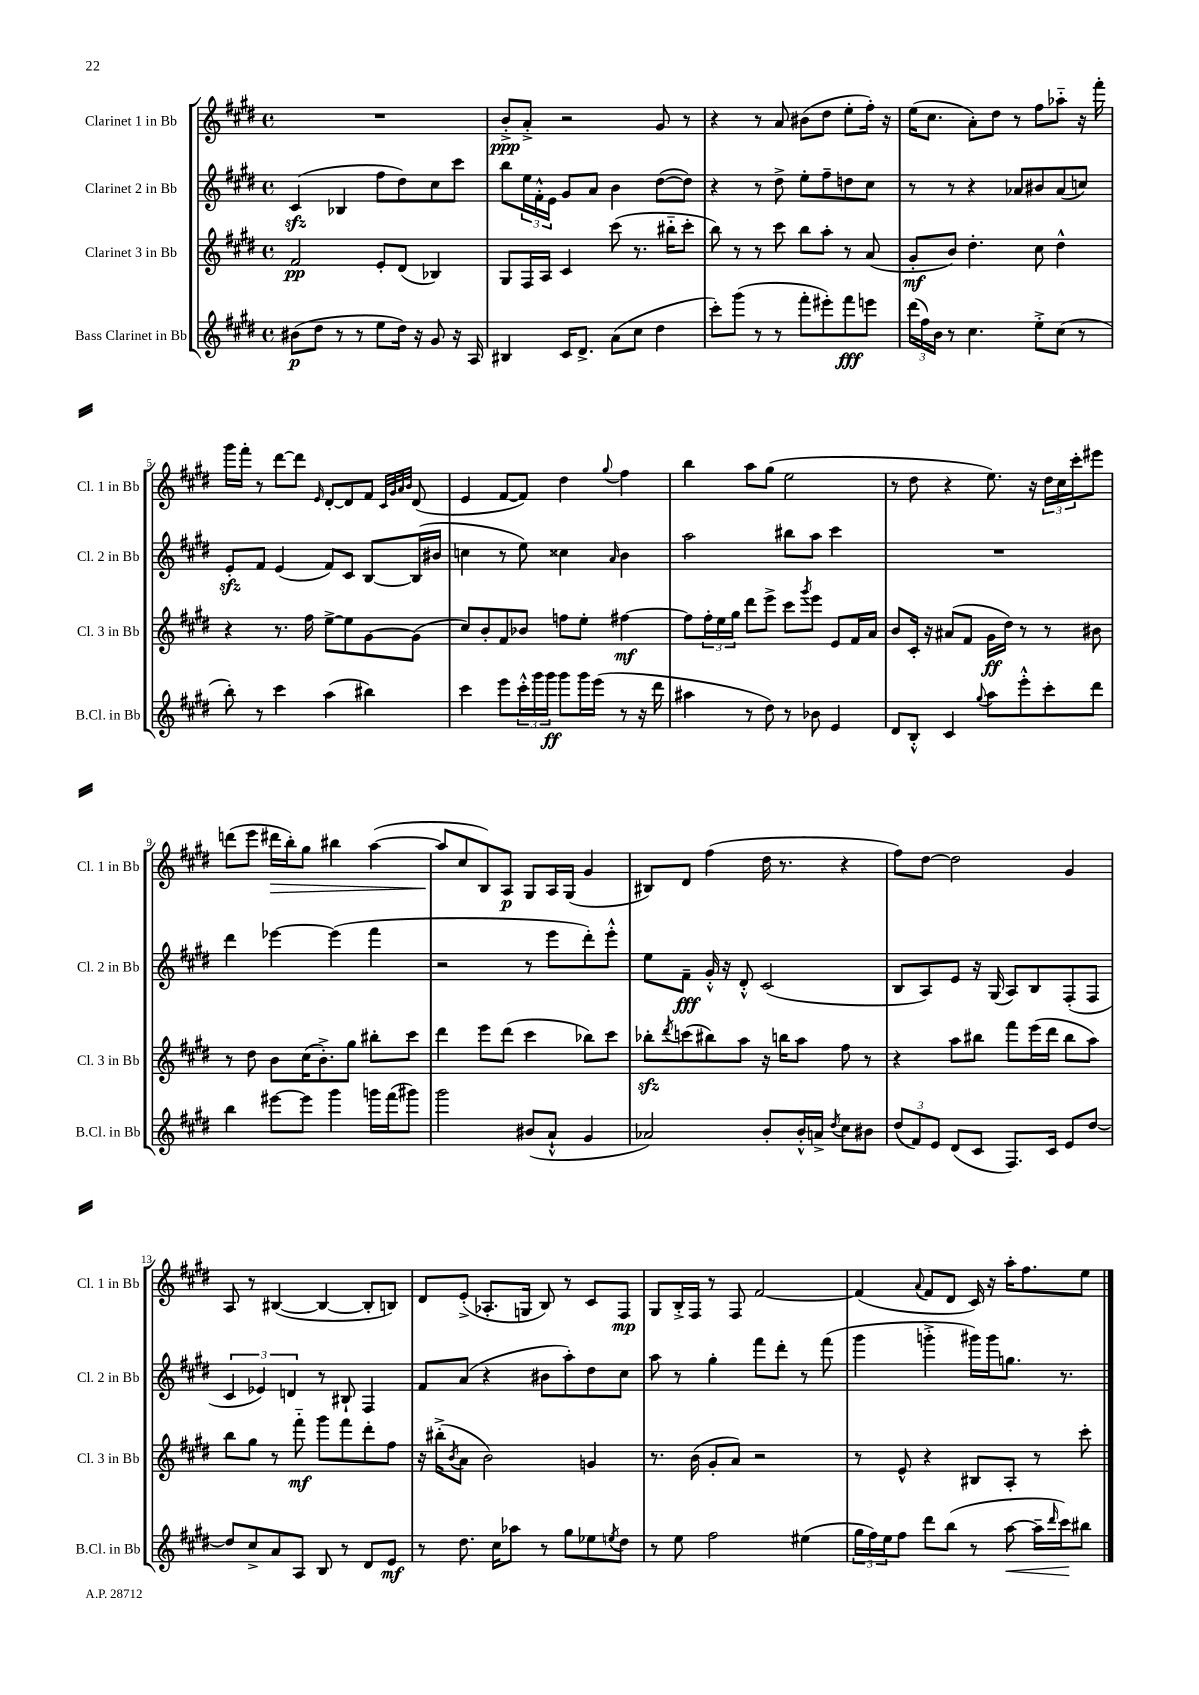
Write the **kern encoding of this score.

**kern	**kern	**kern	**kern
*staff4	*staff3	*staff2	*staff1
*clefG2	*clefG2	*clefG2	*clefG2
*k[f#c#g#d#]	*k[f#c#g#d#]	*k[f#c#g#d#]	*k[f#c#g#d#]
*M4/4	*M4/4	*M4/4	*M4/4
*met(c)	*met(c)	*met(c)	*met(c)
(8b#\L	2f#/	(4c#/	1r
8dd#\J	.	.	.
8r	.	4B-/	.
8r	.	.	.
8ee\L	8e'/L	8ff#\L	.
16dd#\Jk)	(8d#/J	8dd#\)	.
16r	.	.	.
8g#/	4B-/)	8cc#\	.
16r	.	8ccc#\J	.
16A/	.	.	.
=	=	=	=
4B#/	8G#/L	8bb\L	8b'^/L
.	16F#/L	24ee\L	8a'^/J
.	.	24f#'^^\	.
.	16A/JJ	.	.
.	.	24e\JJ	.
16c#/LK	4c#/	8g#/L	2r
8.d#^/J	.	.	.
.	.	8a/J	.
(8a\L	(8ccc#\	4b\	.
8cc#\J	8.r	.	.
4dd#\	.	([8dd#\L	8g#/
.	16bb#'~\LK	.	.
.	8ccc#'\J	8dd#\]J)	8r
=	=	=	=
8ccc#'\L)	8bb\)	4r	4r
(8ggg#\J	8r	.	.
8r	8r	8r	8r
8r	8ccc#\	8dd#^\	8a/
8fff#'\L	8bb\L	8ee'\L	(8b#\L
8eee#'\)	8aa'\J	8ff#~\	8dd#\J
8fff#\	8r	8dd\	8ee'\L
8eee\J	(8a/	8cc#\J	16ff#'\Jk)
.	.	.	16r
=	=	=	=
(24ddd#\LL	8g#'/L	8r	(16ee\LK
24ff#\)	.	.	.
.	.	.	8.cc#\J
24b\JJ	.	.	.
8r	8b/J)	8r	.
4.cc#\	4.dd#'\	4r	8a'\L)
.	.	.	8dd#\J
.	.	8a-/L	8r
8ee'^\L	8cc#\	8b#/	8ff#\L
(8cc#\J	4dd#^^\	(8a-/	8aa-'~\J
8r	.	8cc/J)	16r
.	.	.	16fff#'\
=	=	=	=
8bb'\)	4r	8e'/L	16ggg#\LL
.	.	.	16fff#'\JJ
8r	.	8f#/J	8r
4ccc#\	8.r	(4e/	[8ddd#\L
.	.	.	8ddd#\]J
.	16ff#\	.	.
.	.	.	16qqe/
(4aa\	[8ee^\L	8f#/L)	[8d#'/L
.	8ee\]	8c#/J	8d#/]
4bb#\)	[8g#\	[8B/L	8f#/J
.	.	.	32qqc#/LLL
.	.	.	32qqg#/
.	.	.	32qqa/
.	.	.	32qqb/JJJ
.	(8g#\]J	(16B/]L	(8d#/
.	.	16b#/JJ	.
=	=	=	=
4ccc#\	8cc#/L)	4cc\	4e/
.	8b'/	.	.
8eee\L	8f#/	8r	[8f#/L
24ccc#'^^\L	8b-/J	8ee\)	8f#/]J)
24ggg#\	.	.	.
24ggg#\JJ	.	.	.
8ggg#\L	8ff\L	4cc##\	4dd#\
16ggg#\L	8ee'\J	.	.
(16eee\JJ	.	.	.
.	.	16qqa/	8qqgg#/
8r	[4ff#\	4b\	4ff#\
16r	.	.	.
16ddd#\	.	.	.
=	=	=	=
4aa#\	8ff#\]L	2aa\	4bb\
.	24ff#'\L	.	.
.	24ee\	.	.
.	24gg#\JJ	.	.
8r	8ddd#\L	.	8aa\L
8dd#\)	8eee^\J	.	(8gg#\J
8r	8ccc#\L	8bb#\L	2ee\
.	8qggg#/	.	.
8b-\	8eee\J	8aa\J	.
4e/	8e/L	4ccc#\	.
.	16f#/L	.	.
.	16a/JJ	.	.
=	=	=	=
8d#/L	8b/L	1r	8r
8B'^^/J	16c#'/Jk	.	8dd#\
.	16r	.	.
4c#/	(8a#/L	.	4r
.	8f#/J	.	.
8qqgg#/	.	.	.
8aa\L	16g#\LL	.	8.ee\)
.	16dd#\JJ)	.	.
8eee'^^\	8r	.	.
.	.	.	16r
8ccc#'\	8r	.	24dd#\LL
.	.	.	24cc#\
.	.	.	24ccc#'\J
8ddd#\J	8b#\	.	8eee#\J
=	=	=	=
4bb\	8r	4ddd#\	(8ddd\L
.	8dd#\	.	8eee\J
[8eee#\L	8b\L	[4eee-\	16ddd#\LL
.	.	.	16bb'\J)
8eee#\]J	(16cc#\K	.	8gg#\J
.	8.b'^\)	.	.
4ggg#\	.	(4eee-\]	4bb#\
.	8gg#\J	.	.
16ggg\LL	8bb#'\L	4fff#\	([4aa\
(16fff#\J	.	.	.
8ggg#\J)	8ccc#\J	.	.
=	=	=	=
2ggg#\	4ddd#\	2r	8aa/]L
.	.	.	8cc#/
.	8eee\L	.	8B/)
.	(8ddd#\J	.	8A/J
(8b#/L	4ccc#\	8r	8G#/L
8a`^^/J	.	8eee\L	16A/L
.	.	.	(16G#/JJ
4g#/	8bb-\L)	8ddd#'\)	4g#/
.	8ccc#\J	8eee'^^\J	.
=	=	=	=
2a-/)	8bb-'\L	8ee\L	8B#/L)
.	8qddd#/	.	.
.	(8ccc\	8f#~\J	8d#/J
.	8bb#\)	16g#'^^/	(4ff#\
.	.	16r	.
.	8aa\J	8d#'^^/	.
8b'/L	16r	(2c#/	16dd#\
.	16bb\LK	.	8.r
16b'^^/L	8aa\J	.	.
16a^/JJ	.	.	.
8qdd#/	.	.	.
8cc#\L	8ff#\	.	4r
8b#\J	8r	.	.
=	=	=	=
(12dd#/L	4r	8B/L	8ff#\L)
12f#/)	.	.	.
.	.	8A/)	[8dd#\J
12e/J	.	.	.
(8d#/L	8aa\L	8e/J	2dd#\]
8c#/J	8bb#\J	16r	.
.	.	(16G#/	.
8.F#/L)	8fff#\L	8A/L)	.
.	(16eee\L	8B/	.
16c#/Jk	16ddd#\JJ	.	.
8e/L	8bb#\L	(8F#'/	4g#/
[8dd#/J	8aa\J)	8F#/J	.
=	=	=	=
8dd#/]L	8bb\L	6c#/	8A/
8cc#^/	8gg#\J	.	8r
.	.	6e-/)	.
8a/	8r	.	([4B#/
.	.	6d/	.
8A/J	8fff#'~\	.	.
8B/	8ggg#\L	8r	4B#/_
8r	8fff#\	8B#`/	.
8d#/L	8ddd#'\	4F#/	8B#'/]L
8e/J	8ff#\J	.	8B/J)
=	=	=	=
8r	16r	8f#/L	8d#/L
.	(16bb#'^\LK	.	.
.	8qb/	.	.
8.dd#\	8a\J	(8a/J	(8e'^/J
.	2b\)	4r	8.A-'/L
16cc#\LK	.	.	.
8aa-\J	.	.	.
.	.	.	16G/Jk
8r	.	8b#\L	8B/)
8gg#\L	.	8aa'\)	8r
8ee-\	4g/	8dd#\	8c#/L
8qee/	.	.	.
8dd#\J	.	8cc#\J	8F#/J
=	=	=	=
8r	8.r	8aa\	8G#/L
8ee\	.	8r	16B'^/L
.	(16b\	.	16F#/JJ
2ff#\	8g#'/L	4gg#'\	8r
.	8a/J)	.	8F#/
.	2r	8fff#\L	[2f#/
.	.	8ddd#'\J	.
(4ee#\	.	8r	.
.	.	(8fff#\	.
=	=	=	=
24gg#\LL	8r	4ggg#\	(4f#/]
24ff#\)	.	.	.
24ee\J	.	.	.
8ff#\J	8e^^/	.	.
.	.	.	8qqa/
8ddd#\L	4r	4ggg'^\	8f#/L
(8bb\J	.	.	8d#/J
8r	8B#/L	16ggg#\LL)	16c#/)
.	.	16ggg#\J	16r
[8aa\	8A'/J	8.gg\J	16aa'\LK
.	.	.	8.ff#\
16aa~\]LL	8r	.	.
16qqddd#/	.	.	.
16ccc#\J)	.	8.r	.
8bb#\J	8ccc#'\	.	8ee\J
==	==	==	==
*-	*-	*-	*-
